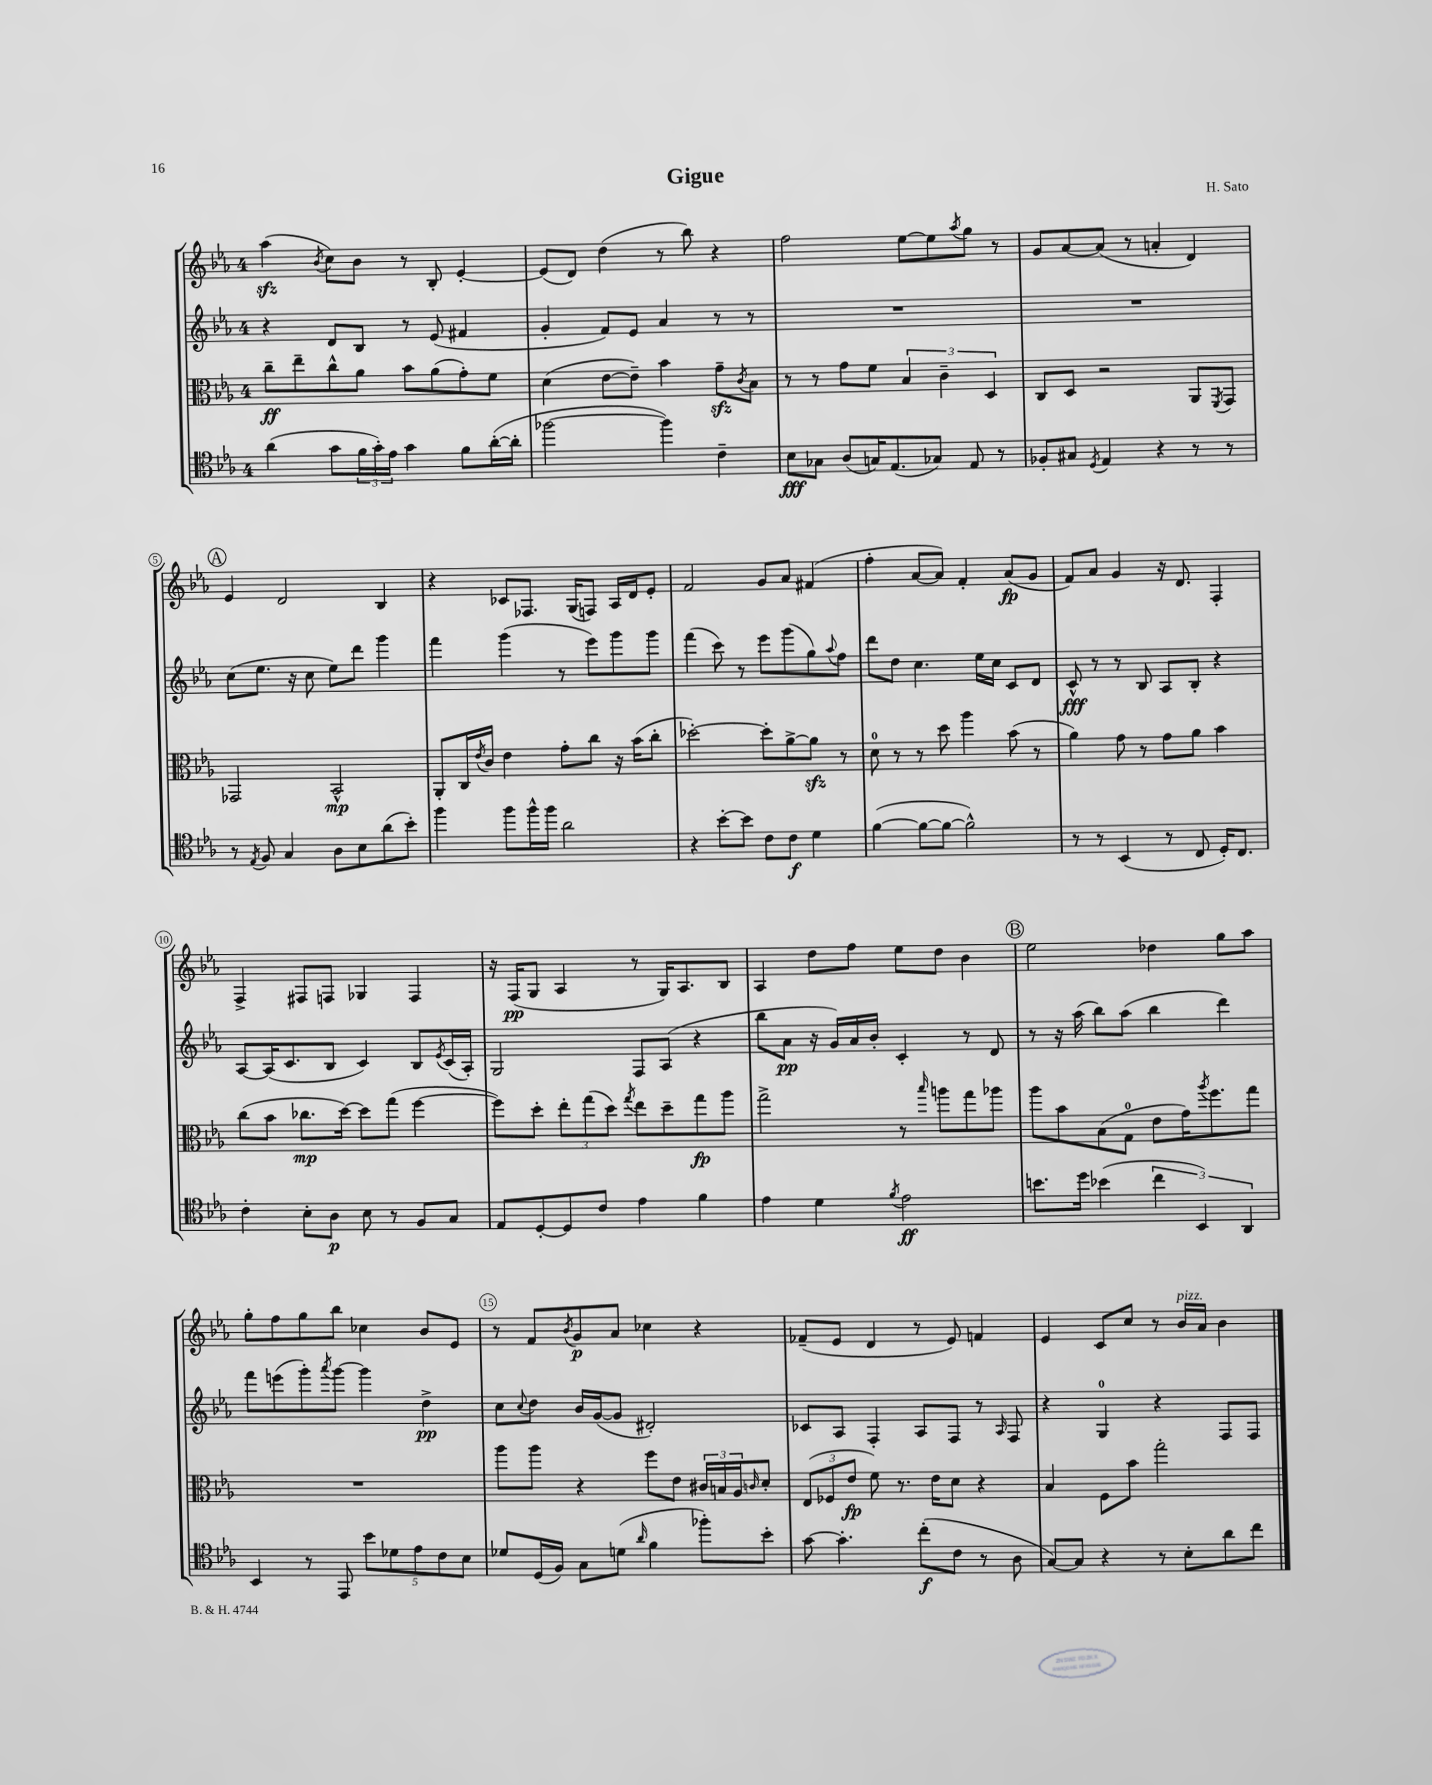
\header { title = "Gigue" composer = "H. Sato" }
<<
\new StaffGroup <<
\new Staff = "s0" {
    \clef treble \key ees \major \once \override Staff.TimeSignature.style = #'single-digit \time 4/4
    aes''4\sfz( \acciaccatura { bes'8 } c''8) bes'8 r8 bes8-. ees'4~-. |
    ees'8( d'8) d''4( r8 bes''8) r4 |
    f''2 ees''8~ ees''8 \acciaccatura { aes''8 } g''8 r8 |
    g'8 aes'8~ aes'8( r8 a'4-. d'4) |
    \mark \markup { \circle "A" } ees'4 d'2 bes4 |
    r4 ces'8 fes8. g16( f8) aes16 d'16 ees'8-. |
    f'2 g'8 aes'8 fis'4( |
    f''4-. aes'8~ aes'8) f'4-. aes'8\fp( g'8 |
    f'8) aes'8 g'4 r16 d'8. f4-. |
    f4-> fis8 f8 ges4 f4 |
    r16 f16\pp( g8 aes4 r8 g16) aes8. bes8 |
    aes4 d''8 f''8 ees''8 d''8 bes'4 |
    \mark \markup { \circle "B" } ees''2 des''4 g''8 aes''8 |
    g''8-. f''8 g''8 bes''8 ces''4 bes'8 ees'8 |
    r8 f'8 \acciaccatura { bes'8 } g'8\p aes'8 ces''4 r4 |
    fes'8--( ees'8 d'4 r8 ees'8) f'4 |
    ees'4 c'8 c''8 r8 bes'16^\markup { \italic "pizz." } aes'16 bes'4 \bar "|." |
}
\new Staff = "s1" {
    \clef treble \key ees \major \once \override Staff.TimeSignature.style = #'single-digit \time 4/4
    r4 d'8 bes8 r8 ees'8( fis'4 |
    g'4-. f'8) ees'8 aes'4 r8 r8 |
    R1 |
    R1 |
    \mark \markup { \circle "A" } c''8( ees''8. r16 c''8 ees''8) d'''8 g'''4 |
    f'''4 g'''4( r8 ees'''8) g'''8 g'''8 |
    f'''4( c'''8) r8 ees'''8 g'''8( g''8) \appoggiatura { aes''8 } f''8 |
    d'''8 d''8 c''4. ees''16 c''16 c'8 d'8 |
    c'8-^\fff r8 r8 bes8 aes8 bes8-. r4 |
    aes8~ aes16( c'8. bes8 c'4) bes8 \acciaccatura { ees'8 } c'16( aes16-.) |
    g2 f8 aes8( r4 |
    bes''8 aes'8\pp r16 g'16) aes'16 bes'16-. c'4-. r8 d'8 |
    \mark \markup { \circle "B" } r8 r16 aes''16( bes''8) aes''8( bes''4 d'''4) |
    f'''8 e'''8( g'''8-.) \acciaccatura { aes'''8 } g'''8~ g'''4 d''4->\pp |
    c''8 \appoggiatura { c''8 } d''8 bes'16 g'16~( g'8 dis'2-.) |
    ces'8 aes8 f4-. aes8 f8 r8 \grace { aes16 } f8 |
    r4 g4-0 r4 f8 f8 \bar "|." |
}
\new Staff = "s2" {
    \clef alto \key ees \major \once \override Staff.TimeSignature.style = #'single-digit \time 4/4
    c''8--\ff ees''8-- c''8-^ aes'8 bes'8 aes'8( g'8-.) f'8 |
    d'4( ees'8~ ees'8--) bes'4 g'8--\sfz \acciaccatura { c'8 } bes8 |
    r8 r8 g'8 f'8 \tuplet 3/2 { bes4 c'4-- d4 } |
    c8 d8 r2 aes,8 \acciaccatura { f,8 } g,8 |
    \mark \markup { \circle "A" } ges,2 bes,2-^\mp |
    aes,8-. c16 \acciaccatura { ees'8 } c'16 ees'4 g'8-. c''8 r16 bes'16( c''8-. |
    des''2~-.) des''8-. aes'8~-> aes'8\sfz r8 |
    d'8-0 r8 r8 d''8 aes''4 bes'8( r8 |
    aes'4) g'8 r8 g'8 aes'8 bes'4 |
    c''8( bes'8 ces''8.\mp d''16~) d''8 g''8( f''4~ |
    f''8) d''8-. \tuplet 3/2 { ees''8-. g''8( d''8) } \acciaccatura { g''8 } ees''8 d''8-- g''8\fp aes''8 |
    g''2-> r8 \grace { bes''16 } a''8 g''8 aes''8 |
    \mark \markup { \circle "B" } aes''8 bes'8 bes8( g8-0 ees'8 g'16) \acciaccatura { aes''8 } f''8. g''8 |
    R1 |
    aes''8 aes''8 r4 f''8 ees'8 \tuplet 3/2 { cis'16 b16 aes16 } \grace { c'16 } d'8-. |
    \tuplet 3/2 { ees8( fes8 ees'8\fp } f'8) r8. ees'16 d'8 r4 |
    bes4 f8 bes'8 g''2-. \bar "|." |
}
\new Staff = "s3" {
    \clef tenor \key ees \major \once \override Staff.TimeSignature.style = #'single-digit \time 4/4
    aes'4( g'8 \tuplet 3/2 { f'16 g'16-.) ees'16 } g'4 f'8 aes'16~-.( aes'16-. |
    fes''2~ fes''4) c'4-- |
    bes8\fff ges8 aes8( g16) ees8.( ges8) ees8 r8 |
    fes8-. gis8 \acciaccatura { d8 } ees4 r4 r8 r8 |
    \mark \markup { \circle "A" } r8 \acciaccatura { ees8 } f8 g4 aes8 bes8 aes'8( bes'8-.) |
    f''4 f''8 f''16-^ f''16 aes'2 |
    r4 bes'8~-. bes'8 c'8 c'8\f d'4 |
    f'4~( f'8~ f'8~ f'2-^) |
    r8 r8 bes,4( r8 c8 d16-.) c8. |
    c'4-. bes8-. aes8\p bes8 r8 f8 g8 |
    ees8 d8~-. d8 c'8 ees'4 f'4 |
    ees'4 d'4 \acciaccatura { f'8 } ees'2\ff |
    \mark \markup { \circle "B" } b'8. d''16 bes'4( \tuplet 3/2 { c''4 bes,4) aes,4 } |
    bes,4 r8 ees,8 \tuplet 5/4 { bes'8 des'8 ees'8 c'8 bes8 } |
    des'8 d16( f16) g8 d'8( \grace { aes'16 } f'4 fes''8-.) bes'8-. |
    g'8~ g'4.-. c''8-.\f( c'8 r8 aes8 |
    g8~) g8 r4 r8 bes8-. aes'8 c''8 \bar "|." |
}
>>
>>
\layout { \context { \Score \override BarNumber.break-visibility = ##(#f #t #t) barNumberVisibility = #(every-nth-bar-number-visible 5) \override BarNumber.stencil = #(make-stencil-circler 0.1 0.3 ly:text-interface::print) } }
